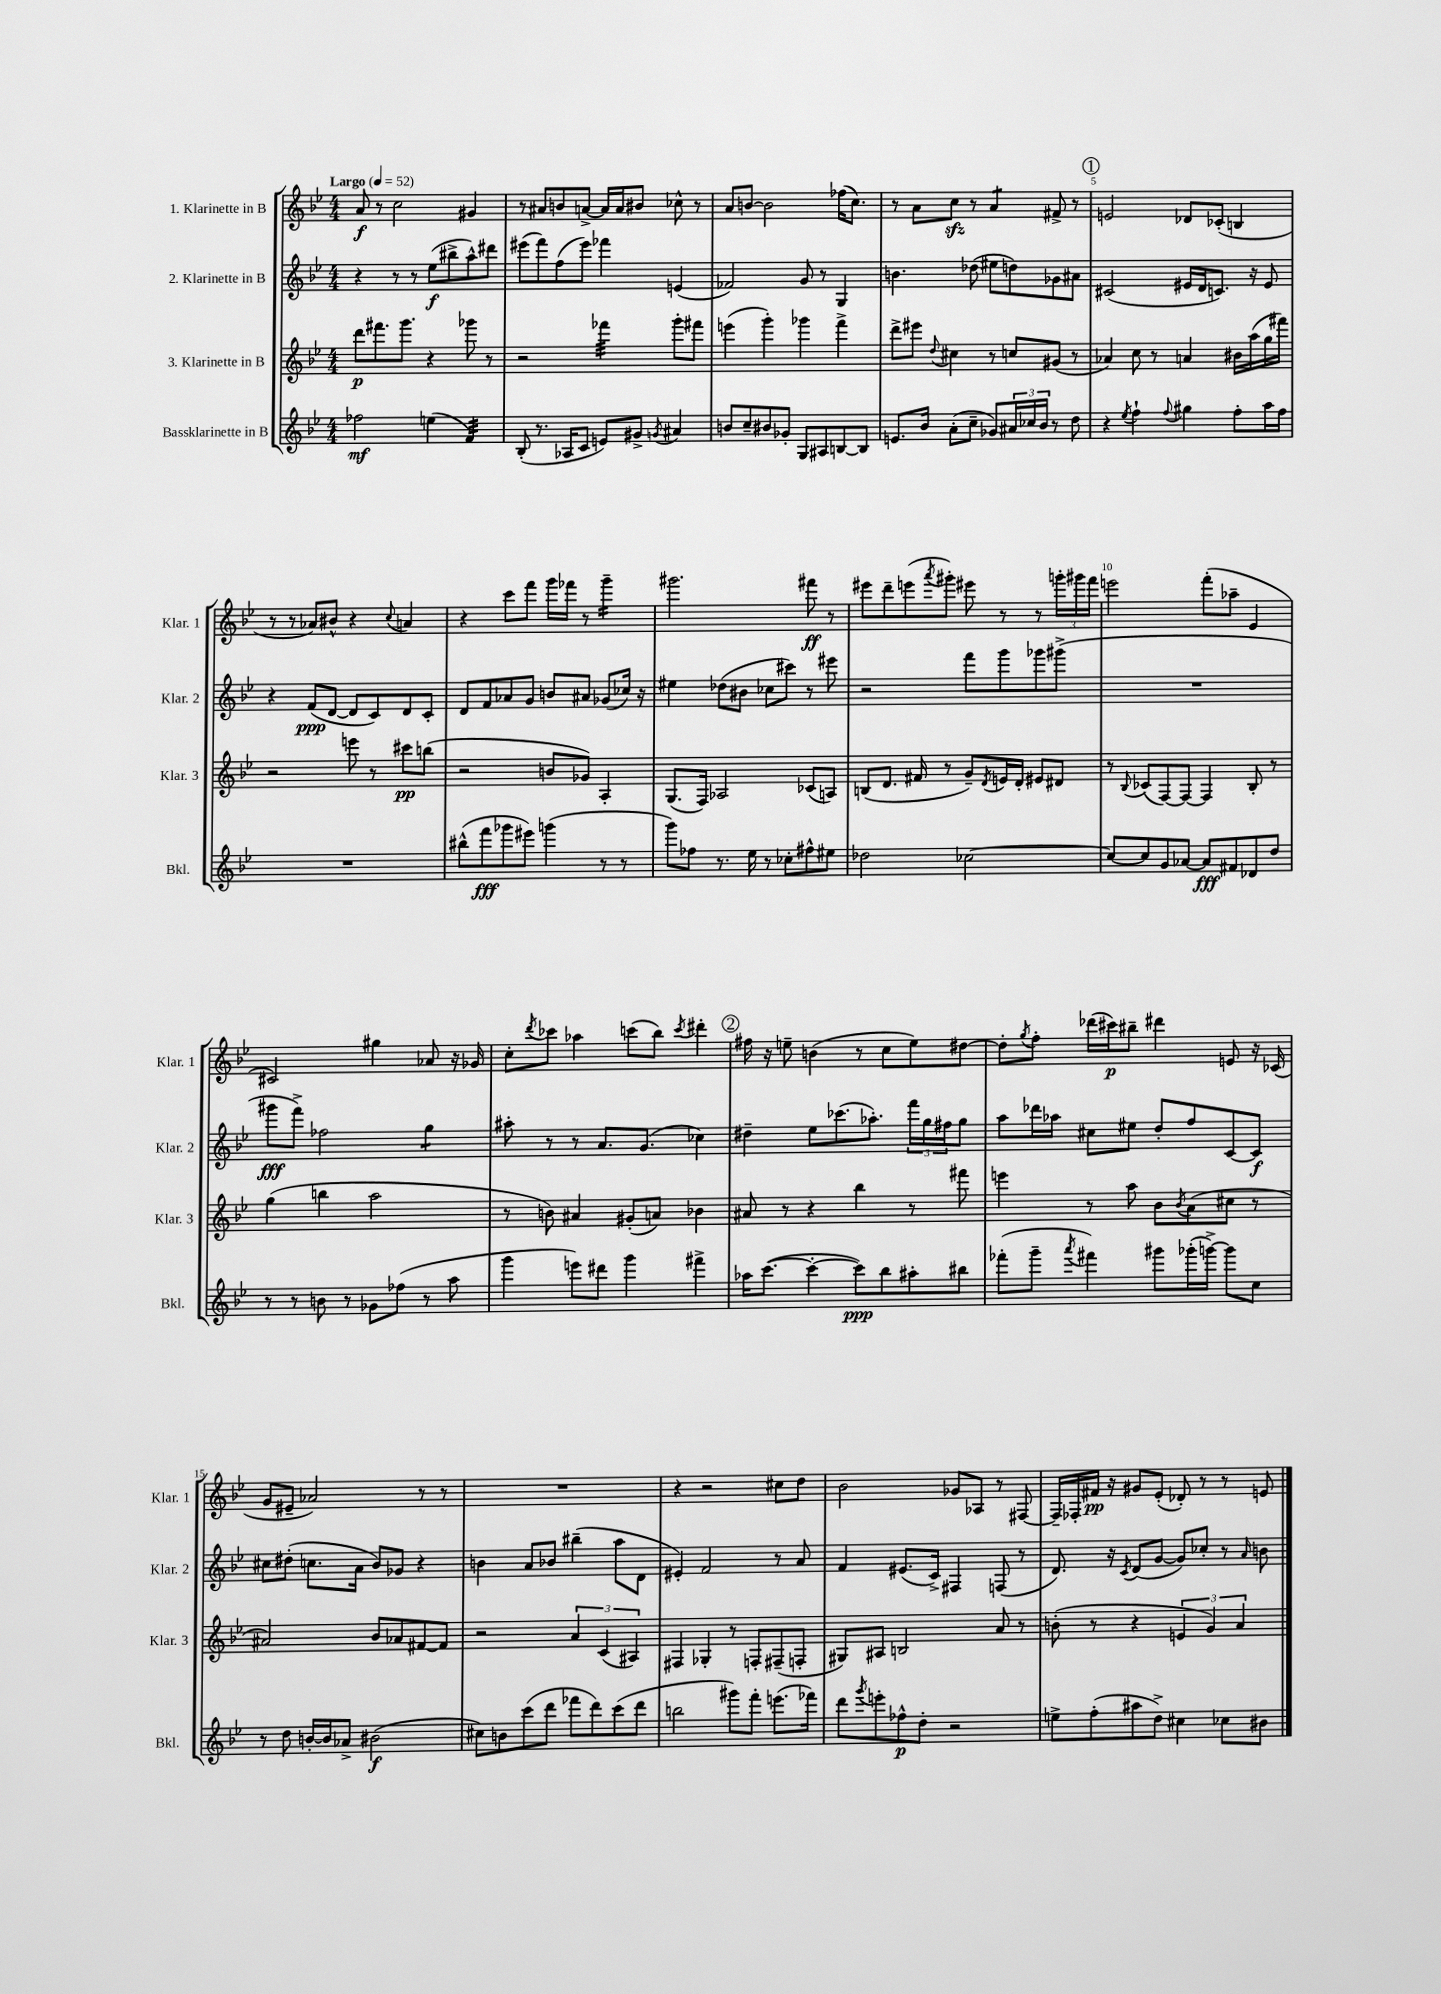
<<
\new StaffGroup <<
\new Staff = "s0" \with { instrumentName = "1. Klarinette in B" shortInstrumentName = "Klar. 1" } {
    \clef treble \key bes \major \numericTimeSignature \time 4/4 \tempo "Largo" 4 = 52
    a'8\f r8 c''2 gis'4 |
    r8 ais'8 b'8 a'8~-> a'16 a'16 bis'8 ces''8-^ r8 |
    a'8 b'8~ b'2 fes''16( c''8.) |
    r8 a'8 c''8\sfz r8 a'4:8 fis'8-> r8 |
    \mark \markup { \circle "1" } e'2 des'8 ces'8-.( b4 |
    r8 r8 aes'8) bis'8-^ r4 \appoggiatura { c''8 } a'4 |
    r4 c'''8 f'''8 g'''16 fes'''16 r8 g'''4:16-- |
    gis'''2. fis'''8\ff r8 |
    eis'''8 d'''8-- e'''8( \acciaccatura { a'''8 } gis'''8-.) eis'''8 r8 r8 \tuplet 3/2 { g'''16-. gis'''16 f'''16 } |
    e'''2 f'''8-.( aes''8-- ees'4 |
    cis'2) gis''4 aes'8 r16 ges'16 |
    c''8-. \acciaccatura { d'''8 } ces'''8 aes''4 c'''8( bes''8) \acciaccatura { c'''8 } dis'''4-. |
    \mark \markup { \circle "2" } fis''16 r16 e''8-- b'4( r8 c''8 e''8) dis''8~ |
    dis''8-. \acciaccatura { g''8 } f''8-. des'''16( cis'''16\p) bis''8-- dis'''4 e'8 r16 ces'16( |
    g'8 eis'8-- aes'2) r8 r8 |
    R1 |
    r4 r2 cis''8 d''8 |
    bes'2 ges'8 aes8 r8 fis8~ |
    fis16-- fes16-. fis'16\pp r16 gis'8 ees'8-.( des'8-.) r8 r8 e'8 \bar "|." |
}
\new Staff = "s1" \with { instrumentName = "2. Klarinette in B" shortInstrumentName = "Klar. 2" } {
    \clef treble \key bes \major \numericTimeSignature \time 4/4
    r4 r8 r8 ees''8\f( bis''8-> a''8-^) dis'''8 |
    eis'''8( f'''8) f''8( eis'''8) fes'''4 e'4( |
    fes'2) g'8 r8 g4 |
    b'4. des''8( eis''8 d''8) ges'8 ais'8 |
    \mark \markup { \circle "1" } cis'2( eis'16 d'16 c'8.) r16 eis'8 |
    r4 f'8\ppp( d'8~ d'8 c'8) d'8 c'8-. |
    d'8 f'8 aes'8 g'8 b'8 ais'8 ges'8( ces''16) r16 |
    eis''4 des''8( bis'8 ces''8 cis'''8) r8 eis'''8 |
    r2 f'''8 g'''8 ges'''8 gis'''8->( |
    R1 |
    gis'''8\fff f'''8->) fes''2 g''4:8 |
    ais''8-. r8 r8 a'8. g'8.( ces''4) |
    \mark \markup { \circle "2" } dis''4-- ees''8 ces'''8.( aes''8.-.) \tuplet 3/2 { f'''16 g''16 fis''16 } g''8 |
    a''8 des'''16 aes''16 cis''8 eis''8 d''8-. f''8 c'8~ c'8\f |
    cis''8 dis''8-.( c''8. a'16 bes'8) ges'8 r4 |
    b'4 a'8 bes'8 bis''4--( a''8 d'8 |
    eis'4-.) f'2 r8 a'8 |
    f'4 eis'8.( c'16->) fis4 f8( r8 |
    d'8.) r16 \acciaccatura { c'8 } d'8( g'8~ g'8) ces''8-. r8 \grace { a'16 } b'8 \bar "|." |
}
\new Staff = "s2" \with { instrumentName = "3. Klarinette in B" shortInstrumentName = "Klar. 3" } {
    \clef treble \key bes \major \numericTimeSignature \time 4/4
    d'''8\p fis'''8. g'''8. r4 ges'''8 r8 |
    r2 fes'''4:32 g'''8-. fis'''8 |
    e'''4( g'''4-.) ges'''4 f'''4-> |
    d'''8-> eis'''8 \appoggiatura { d''8 } cis''4 r8 c''8 gis'8( r8 |
    \mark \markup { \circle "1" } aes'4) c''8 r8 a'4 bis'16 a''16( g''16 fis'''16) |
    r2 e'''8 r8 cis'''8\pp b''8( |
    r2 b'8 ges'8) a4-. |
    g8.( f16) aes2 ces'8( a8) |
    b8( d'8. fis'16 r8 g'8--) \acciaccatura { d'8 } e'16 d'16-. eis'8 dis'8 |
    r8 \appoggiatura { bes8 } ces'8( f8~) f8~ f4 bes8-. r8 |
    g''4( b''4 a''2 |
    r8 b'8) ais'4 gis'8-.( a'8) bes'4 |
    \mark \markup { \circle "2" } ais'8 r8 r4 bes''4 r8 fis'''8 |
    e'''4 r8 a''8 bes'8 \acciaccatura { bes'8 } a'8( cis''8 r8 |
    ais'2) bes'8 aes'8 fis'8~ fis'8 |
    r2 \tuplet 3/2 { a'4 c'4( ais4) } |
    fis4 ges4-. r8 f8-. fis8--( f8-. |
    gis8) ais8 b2 a'8 r8 |
    b'8-.( r8 r4 \tuplet 3/2 { e'4 g'4) a'4 } \bar "|." |
}
\new Staff = "s3" \with { instrumentName = "Bassklarinette in B" shortInstrumentName = "Bkl." } {
    \clef treble \key bes \major \numericTimeSignature \time 4/4
    fes''2\mf e''4( f'4:32) |
    bes8-.( r8. aes16 c'8 e'8) gis'8-> \acciaccatura { g'8 } ais'4 |
    b'8 c''8-- bis'8 ges'8-. g8 ais8 b8~ b8 |
    e'8. bes'16 a'8-.( c''8-- ges'8) \tuplet 3/2 { ais'16 ces''16 bes'16 } r8 d''8 |
    \mark \markup { \circle "1" } r4 \acciaccatura { ees''8 } f''4-! \appoggiatura { f''8 } gis''4 f''8-. a''16 f''16 |
    R1 |
    bis''8-^( f'''8\fff ges'''8 eis'''8) g'''4( r8 r8 |
    g'''8) fes''8 r8. ees''16 r8 ces''8-. fis''8-^ eis''8 |
    des''2 ces''2~ |
    ces''8~ ces''8 g'8 aes'8~ aes'8\fff fis'8 des'8 d''8 |
    r8 r8 b'8 r8 ges'8 fes''8( r8 a''8 |
    g'''4 e'''8) dis'''8 g'''4 fis'''4-> |
    \mark \markup { \circle "2" } aes''16 c'''8.~( c'''4~-. c'''8\ppp) bes''8 ais''8-. bis''8 |
    fes'''8-.( g'''8-- \acciaccatura { a'''8 } fis'''4) gis'''8 ges'''16-.( g'''16~->) g'''8 c''8 |
    r8 d''8 b'16~-. b'16 aes'8-> bis'2\f( |
    cis''8) b'8 c'''8( d'''8 fes'''8 d'''8) c'''8( d'''8 |
    b''2 gis'''8) f'''8-. e'''8.( fes'''16) |
    d'''8 \acciaccatura { g'''8 } e'''8-. fes''8-^\p d''8-. r2 |
    e''8-> f''8-.( ais''8 d''8->) cis''4 ces''8 bis'8 \bar "|." |
}
>>
>>
\layout { \context { \Score \override BarNumber.break-visibility = ##(#f #t #t) barNumberVisibility = #(every-nth-bar-number-visible 5) } }
